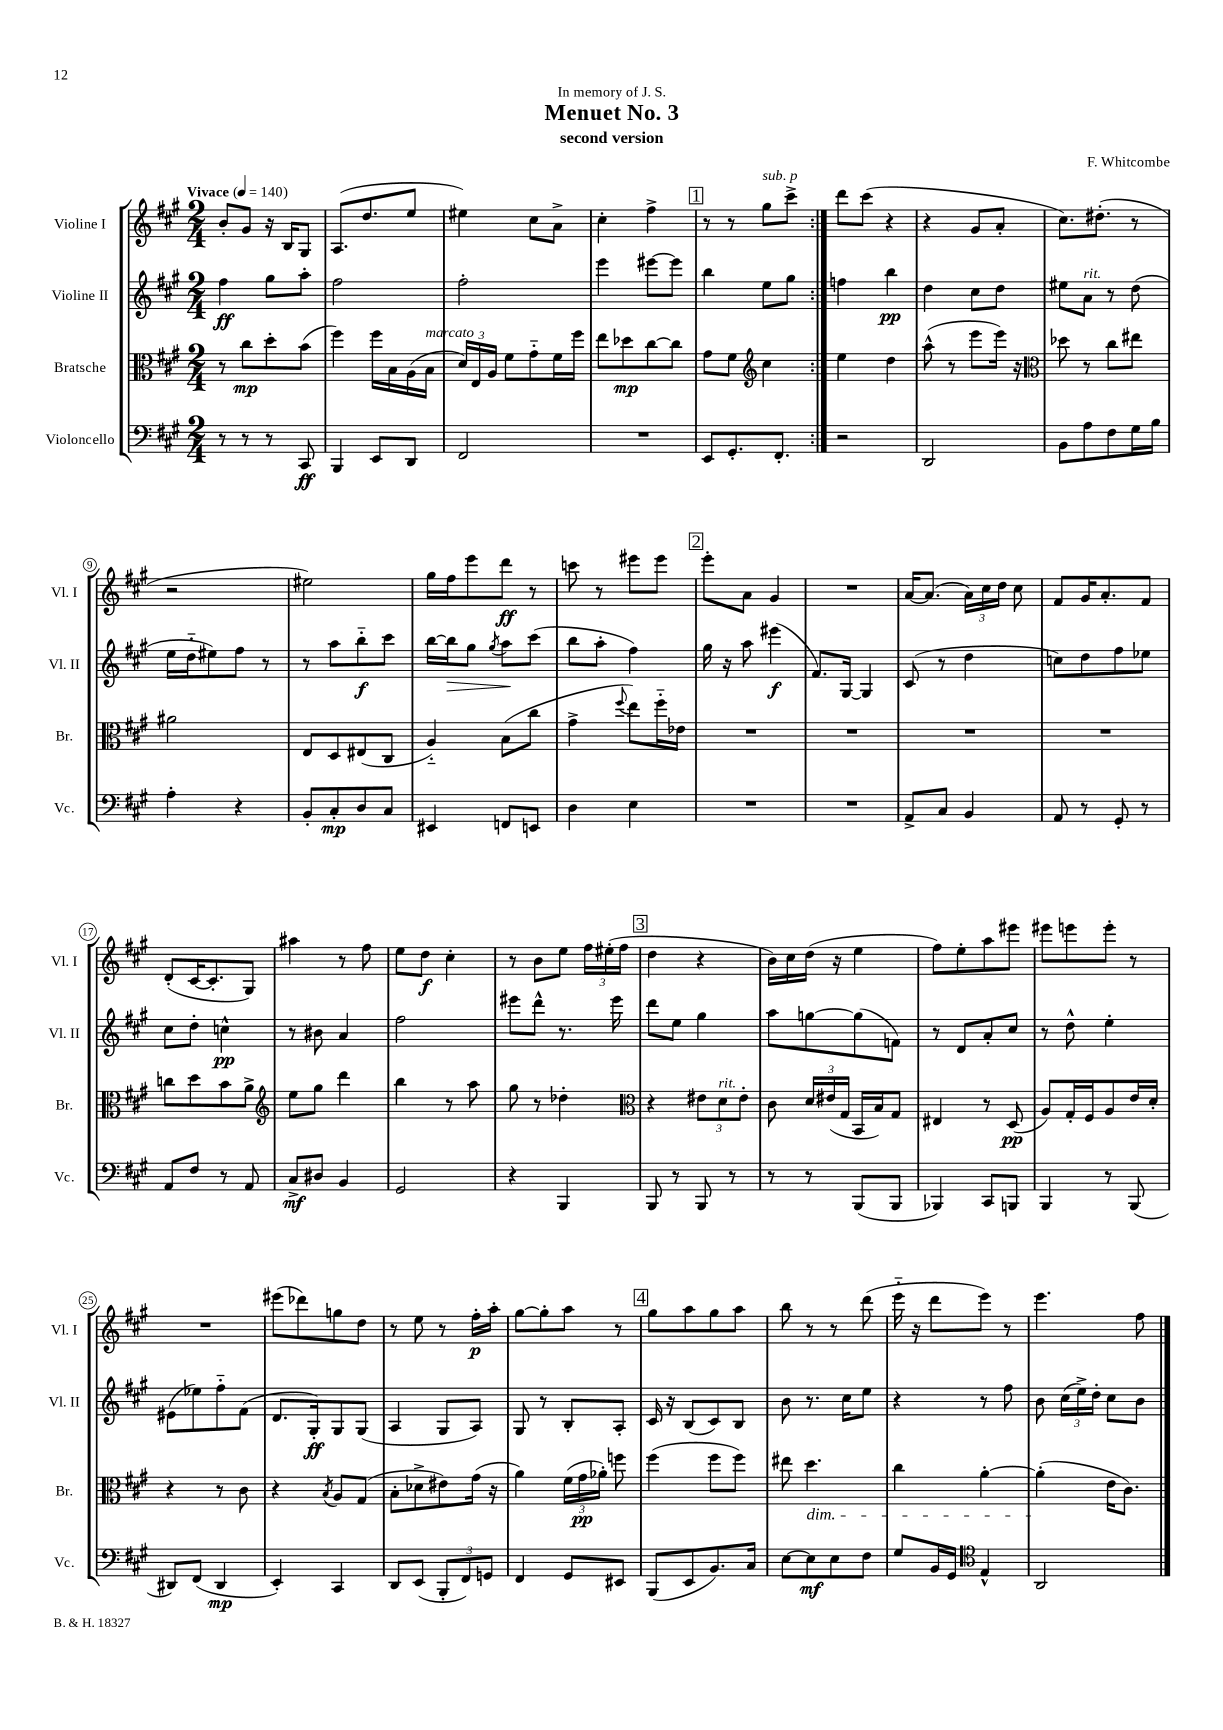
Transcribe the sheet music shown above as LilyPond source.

\header { title = "Menuet No. 3" composer = "F. Whitcombe" subtitle = "second version" dedication = "In memory of J. S." }
<<
\new StaffGroup <<
\new Staff = "s0" \with { instrumentName = "Violine I" shortInstrumentName = "Vl. I" } {
    \clef treble \key a \major \numericTimeSignature \time 2/4 \tempo "Vivace" 4 = 140
    \autoBeamOff \repeat volta 2 { b'8[-. gis'8] r16 b16[ gis8] |
    a8.[( d''8. e''8] |
    eis''4) cis''8[ a'8]-> |
    cis''4-. fis''4-> |
    \mark \markup { \box "1" } r8 r8 gis''8[^\markup { \italic "sub. p" } cis'''8]-> | }
    d'''8[ cis'''8]( r4 |
    r4 gis'8[ a'8]-. |
    cis''8.[) dis''8.]-.( r8 |
    r2 |
    eis''2) |
    gis''16[ fis''16 e'''8 d'''8]\ff r8 |
    c'''8 r8 eis'''8[ eis'''8] |
    \mark \markup { \box "2" } e'''8[-. a'8] gis'4 |
    R2 |
    a'16[~ a'8.]( \tuplet 3/2 { a'16[) cis''16 d''16] } cis''8 |
    fis'8[ gis'16 a'8.-. fis'8] |
    d'8[-.( cis'16~ cis'8.-. gis8]) |
    ais''4 r8 fis''8 |
    e''8[ d''8]\f cis''4-. |
    r8 b'8[ e''8] \tuplet 3/2 { fis''16[ eis''16-.( fis''16] } |
    \mark \markup { \box "3" } d''4 r4 |
    b'16[) cis''16 d''16]( r16 e''4 |
    fis''8[) e''8-. a''8 eis'''8] |
    eis'''8[ e'''8 e'''8]-. r8 |
    R2 |
    eis'''8[( des'''8) g''8 d''8] |
    r8 e''8 r8 fis''16[-.\p a''16]-. |
    gis''8[~ gis''8-. a''8] r8 |
    \mark \markup { \box "4" } gis''8[ a''8 gis''8 a''8] |
    b''8 r8 r8 d'''8( |
    e'''16-_ r16 d'''8[ e'''8]) r8 |
    e'''4. fis''8 \bar "|." |
}
\new Staff = "s1" \with { instrumentName = "Violine II" shortInstrumentName = "Vl. II" } {
    \clef treble \key a \major \numericTimeSignature \time 2/4
    \autoBeamOff \repeat volta 2 { fis''4\ff gis''8[ a''8]-. |
    fis''2 |
    fis''2-. |
    e'''4 eis'''8[~ eis'''8] |
    \mark \markup { \box "1" } b''4 e''8[ gis''8] | }
    f''4 b''4\pp |
    d''4 cis''8[ d''8] |
    eis''8[ a'8]^\markup { \italic "rit." } r8 d''8( |
    e''16[ d''16-_ eis''8) fis''8] r8 |
    r8 a''8[ b''8-_\f cis'''8] |
    b''16[~ b''16\> gis''8] \acciaccatura { gis''8 } a''8[\! cis'''8]( |
    b''8[ a''8]-. fis''4) |
    \mark \markup { \box "2" } gis''16 r16 a''8 eis'''4\f( |
    fis'8.[) gis16]~ gis4 |
    cis'8( r8 d''4 |
    c''8[) d''8 fis''8 ees''8] |
    cis''8[ d''8]-. c''4-^\pp |
    r8 bis'8 a'4 |
    fis''2 |
    eis'''8[ d'''8]-^ r8. eis'''16 |
    \mark \markup { \box "3" } d'''8[ e''8] gis''4 |
    a''8[ g''8~ g''8( f'8]) |
    r8 d'8[ a'8-. cis''8] |
    r8 d''8-^ e''4-. |
    eis'8[( ees''8) fis''8-_ fis'8]( |
    d'8.[ gis16-.\ff) gis8 gis8]( |
    a4 gis8[ a8]) |
    gis8 r8 b8[-. a8]-. |
    \mark \markup { \box "4" } cis'16 r16 b8[( cis'8) b8] |
    b'8 r8. cis''16[ e''8] |
    r4 r8 fis''8 |
    b'8 \tuplet 3/2 { cis''16[( e''16->) d''16]-. } cis''8[ b'8] \bar "|." |
}
\new Staff = "s2" \with { instrumentName = "Bratsche" shortInstrumentName = "Br." } {
    \clef alto \key a \major \numericTimeSignature \time 2/4
    \autoBeamOff \repeat volta 2 { r8 cis''8[\mp d''8-. b'8]( |
    fis''4) fis''16[ b16 a16( b16]^\markup { \italic "marcato" } |
    \tuplet 3/2 { d'16[) e16 a16] } fis'8[ gis'8-_ fis'16 fis''16] |
    e''8[ des''8\mp cis''8~ cis''8] |
    \mark \markup { \box "1" } gis'8[ fis'8] \clef treble cis''4 | }
    e''4 d''4 |
    a''8-^( r8 e'''8[ e'''16]) r16 |
    \clef alto des''8 r8 cis''8[ eis''8] |
    ais'2 |
    e8[ d8 eis8( cis8] |
    a4-_) b8[( cis''8] |
    gis'4-> \appoggiatura { fis''8 } e''8[) fis''16-_ ees'16] |
    \mark \markup { \box "2" } R2 |
    R2 |
    R2 |
    R2 |
    c''8[ d''8 b'8 a'8]-> |
    \clef treble e''8[ gis''8] d'''4 |
    b''4 r8 a''8 |
    gis''8 r8 des''4-. |
    \mark \markup { \box "3" } \clef alto r4 \tuplet 3/2 { eis'8[ d'8^\markup { \italic "rit." } eis'8]-. } |
    cis'8 \tuplet 3/2 { d'16[ eis'16( gis16] } b,16[ b16) gis8] |
    eis4 r8 d8\pp( |
    a8[) gis16-. fis16 a8 e'16 d'16]-. |
    r4 r8 cis'8 |
    r4 \acciaccatura { b8 } a8[ gis8]( |
    b8[-. des'8-> eis'8) gis'16]( r16 |
    a'4) \tuplet 3/2 { fis'16[( gis'16\pp aes'16]-.) } f''8 |
    \mark \markup { \box "4" } fis''4( fis''8[ fis''8]) |
    eis''8 d''4.\dim |
    cis''4 a'4~-. |
    a'4-.\!( e'16[ cis'8.]) \bar "|." |
}
\new Staff = "s3" \with { instrumentName = "Violoncello" shortInstrumentName = "Vc." } {
    \clef bass \key a \major \numericTimeSignature \time 2/4
    \autoBeamOff \repeat volta 2 { r8 r8 r8 cis,8\ff |
    b,,4 e,8[ d,8] |
    fis,2 |
    R2 |
    \mark \markup { \box "1" } e,8[ gis,8.-. fis,8.]-. | }
    r2 |
    d,2 |
    b,8[ a8 fis8 gis16 b16] |
    a4-. r4 |
    b,8[-. cis8-.\mp d8 cis8] |
    eis,4 f,8[ e,8] |
    d4 e4 |
    \mark \markup { \box "2" } R2 |
    R2 |
    a,8[-> cis8] b,4 |
    a,8 r8 gis,8-. r8 |
    a,8[ fis8] r8 a,8 |
    cis8[->\mf dis8] b,4 |
    gis,2 |
    r4 b,,4 |
    \mark \markup { \box "3" } b,,8 r8 b,,8 r8 |
    r8 r8 b,,8[( b,,8] |
    bes,,4) cis,8[ b,,8] |
    b,,4 r8 b,,8( |
    dis,8[) fis,8]( dis,4\mp |
    e,4-.) cis,4 |
    d,8[ e,8]( \tuplet 3/2 { b,,8[-. fis,8) g,8] } |
    fis,4 gis,8[ eis,8] |
    \mark \markup { \box "4" } b,,8[( e,8 b,8.) cis16] |
    e8[~ e8\mf e8 fis8] |
    gis8[ b,16 gis,16] \clef tenor e4-^ |
    a,2 \bar "|." |
}
>>
>>
\layout { \context { \Score \override BarNumber.stencil = #(make-stencil-circler 0.1 0.3 ly:text-interface::print) } }
